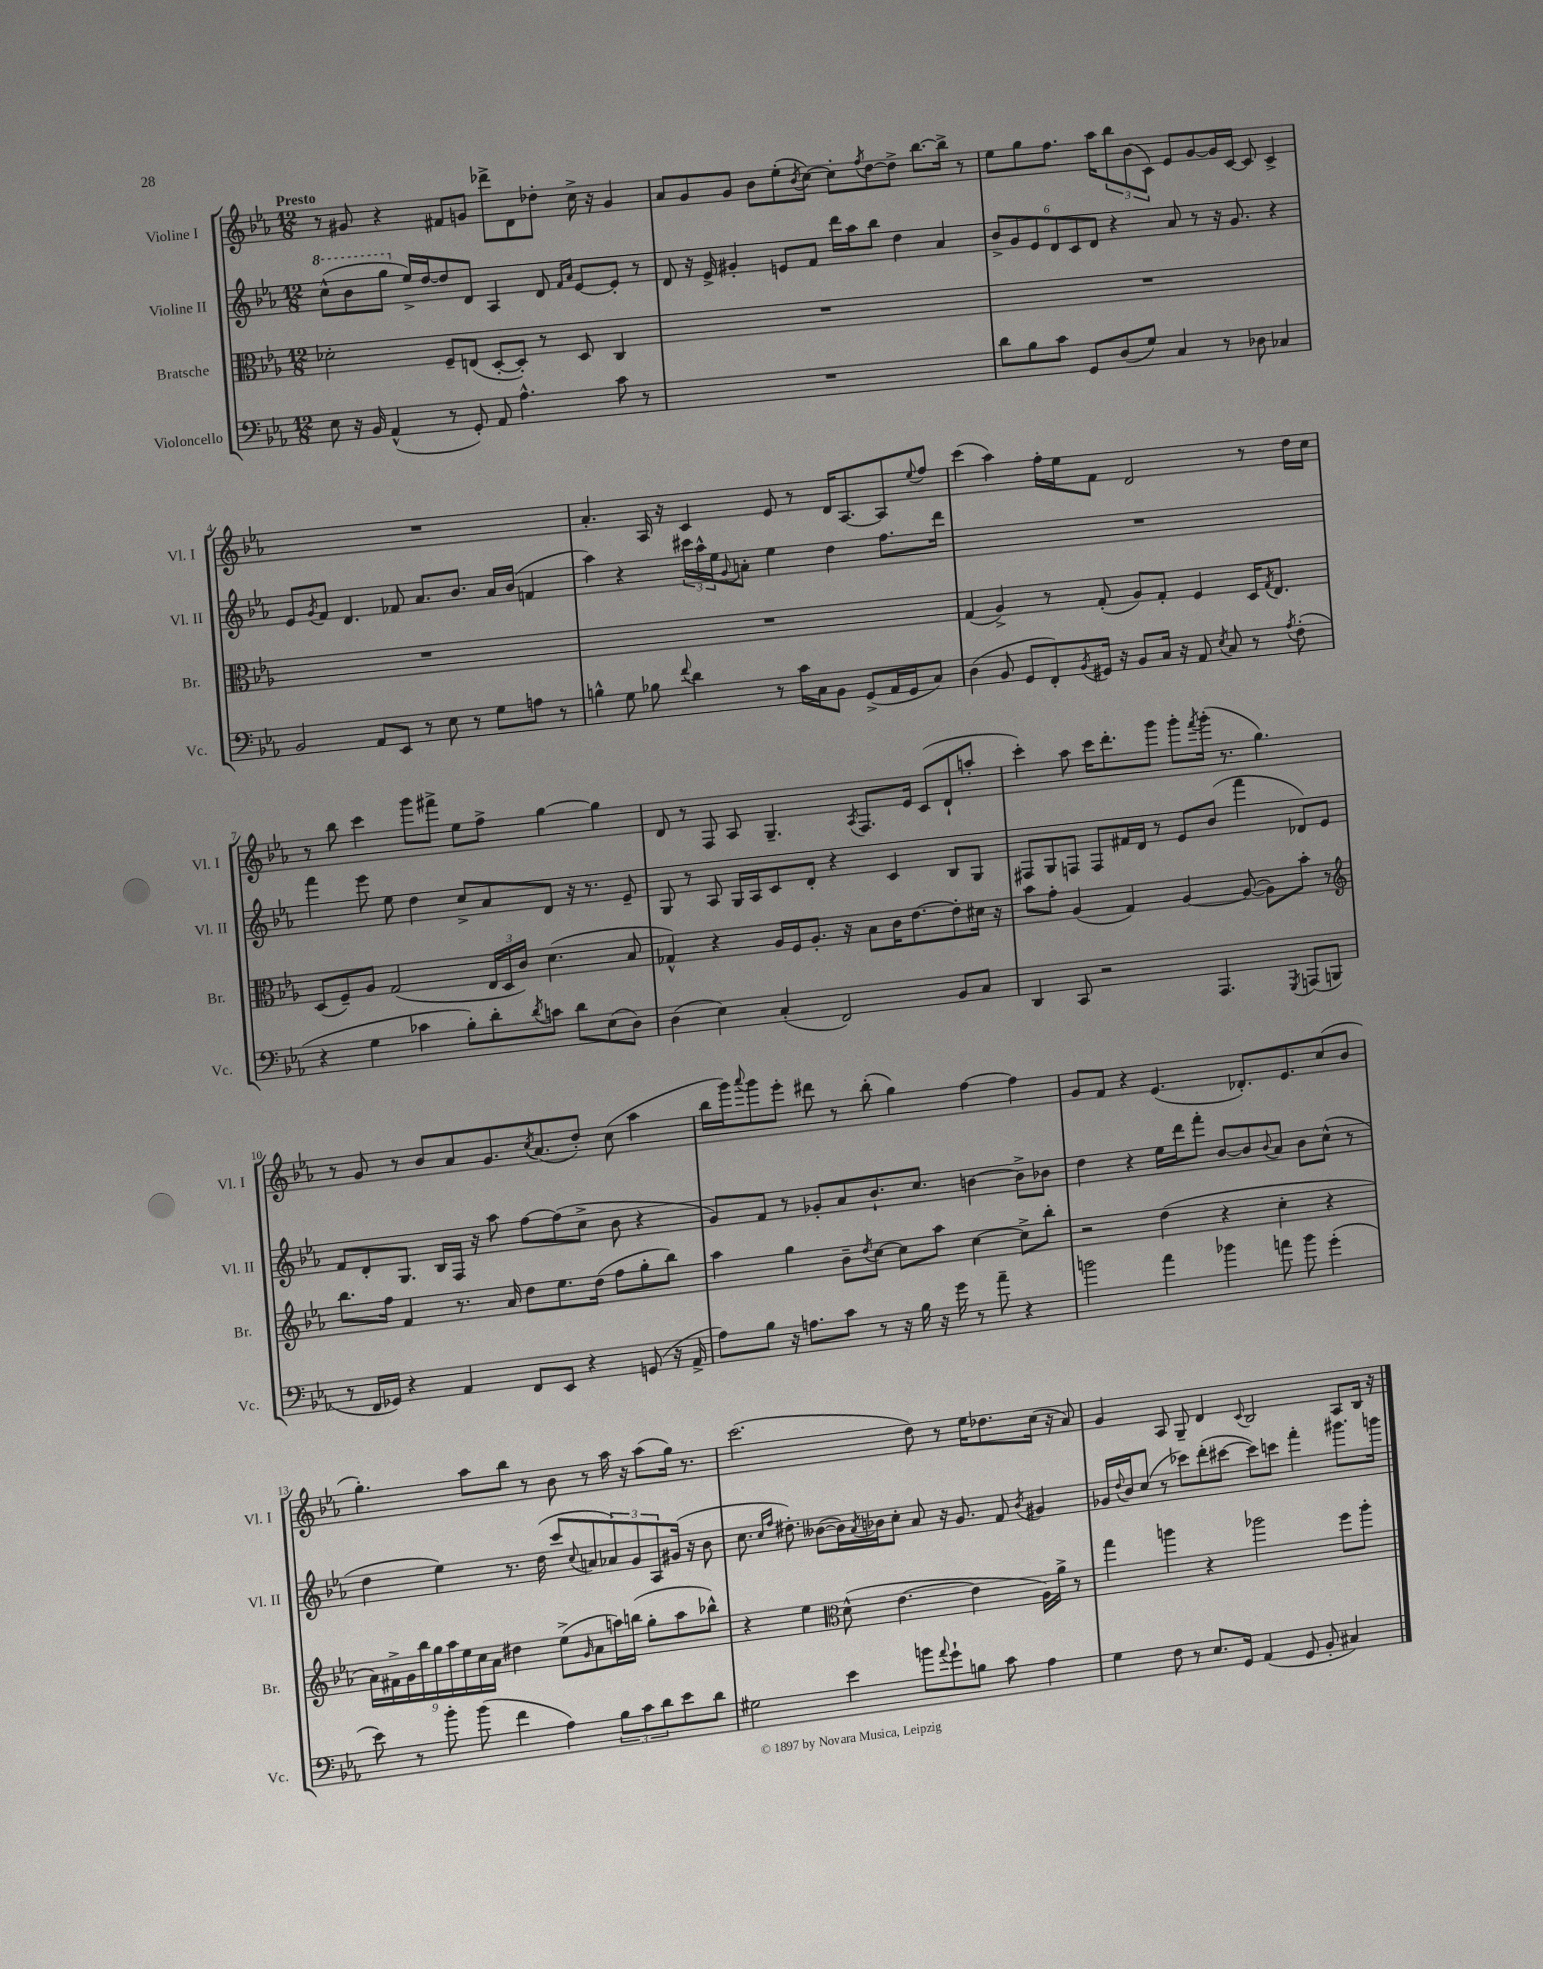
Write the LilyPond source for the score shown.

<<
\new StaffGroup <<
\new Staff = "s0" \with { instrumentName = "Violine I" shortInstrumentName = "Vl. I" } {
    \clef treble \key ees \major \numericTimeSignature \time 12/8 \tempo "Presto"
    r8 gis'8 r4 fis'8 g'8 des'''8-> d'8 des''8-. c''16-> r16 g'4 |
    aes'8 g'8 g'8 bes'8 ees''8-.( \acciaccatura { bes'8 } c''8~) c''8-. \acciaccatura { f''8 } d''8~ d''8-> bes''8.~ bes''16-> r8 |
    ees''8 g''8 f''8. aes''16 \tuplet 3/2 { bes''8 bes'8( c'8) } ees'8 g'8~ g'16 c'16~ c'8 c'4-> |
    R1. |
    aes'4.-. aes16 r16 c'4 ees'8 r8 d'16 aes8.~ aes8 \appoggiatura { ees''8 } f''8 |
    c'''4( aes''4) f''16-. ees''16 f'8 d'2 r8 d''16 c''16 |
    r8 bes''8 c'''4 g'''8 fis'''8-> ees''8 f''8-> g''4~ g''4 |
    d'8 r8 f8 aes8 g4.-- \acciaccatura { aes8 } f8. ees'16 c'8( d'8-! a''8-. |
    c'''4-.) aes''8 c'''16 d'''8.-. g'''8 g'''8-. \acciaccatura { f'''8 } g'''16-.( r8. g''4.) |
    r8 g'8 r8 bes'8 aes'8 g'8. \acciaccatura { c''8 } aes'8.( d''8-.) c''8( aes''4 |
    bes''16 g'''16) \appoggiatura { aes'''8 } g'''8 ees'''8-. dis'''8 r8 bes''8-.( g''4) f''4~ f''4 |
    g'8 f'8 r4 ees'4.( des'8.-.) ees'8. c''8( bes'8 |
    g''4.-.) aes''8 bes''8 r8 bes'8 r8 aes''16 r16 aes''8( g''16) r8. |
    c'''2.( d''8) r8 ees''16 des''8. c''16( r16 aes'8) |
    g'4 aes8 g8-- d'4 \appoggiatura { c'8 } bes2 aes8 bes16 r16 \bar "|." |
}
\new Staff = "s1" \with { instrumentName = "Violine II" shortInstrumentName = "Vl. II" } {
    \clef treble \key ees \major \numericTimeSignature \time 12/8
    \ottava #1 c'''8-^( bes''8 g'''8 \ottava #0 ees''16->) d''16~ d''8 d'8 aes4 d'8 \grace { f'16 aes'16 } ees'8~ ees'8-. r8 |
    d'8 r16 ees'16-> gis'4-. e'8 f'8 d'''16 aes''16 bes''8 d''4 aes'4 |
    \tuplet 6/4 { bes'8-> g'8 ees'8 d'8 c'8 d'8 } r4 aes'8 r8 r16 g'8. r4 |
    ees'8 \acciaccatura { g'8 } f'8 d'4. fes'8 aes'8. bes'8. aes'16 bes'16( f'4 |
    aes''4) r4 \tuplet 3/2 { cis'''16 aes''16-^ ees''16 } \appoggiatura { g'8 } a'8-. ees''4 d''4 f''8. d'''16 |
    R1. |
    f'''4 ees'''8 ees''8 d''4 c''8-> aes'8 d'8 r16 r8. ees'8-- |
    g8 r8 aes8 g16 aes16 c'8 d'8-. r4 c'4 bes8 g8 |
    fis8 g8 f8 f8 fis'16 d'16 r8 ees'8 bes'8( f'''4 des'8) ees'8 |
    f'8 d'8-. g8. bes16 f16 r16 aes''8 f''8~ f''8( c''8-> bes'8 r4 |
    g'8) f'8 r8 ges'8-. aes'8 bes'8.-! c''8. b'4~ b'8-> bes'8 |
    d''4 r4 ees''16 d'''16 f'''8-. bes'8~ bes'8 \appoggiatura { bes'8 } aes'8 bes'8 c''8-^( r8 |
    d''4 ees''4) r8. d''16( c'''8 \appoggiatura { c''8 } a'8 \tuplet 3/2 { aes'8) g'8 aes8 } gis'16( r16 bes'8 |
    c''8. \grace { c''16 f''16 } dis''8.-.) beses'8~( beses'16) \acciaccatura { aes'8 } bes'16 c''8-. aes'8 r16 g'8. f'8 \acciaccatura { bes'8 } gis'4 |
    ges'16 \appoggiatura { d''8 } bes'16 c''8( r8 ces'''8) d'''8-.( cis'''8~ cis'''8) c'''8 f'''4-. gis'''8. g'''16 \bar "|." |
}
\new Staff = "s2" \with { instrumentName = "Bratsche" shortInstrumentName = "Br." } {
    \clef alto \key ees \major \numericTimeSignature \time 12/8
    des'2-. f8-- e8( d8~-. d8-.) r8 d8 c4 |
    R1. |
    R1. |
    R1. |
    R1. |
    g4( aes4->) r8 g8-.( aes8) g8-. f4 d16 \acciaccatura { g8 } ees8. |
    d8( f8--) aes8 g2( \tuplet 3/2 { ees16 d16 c'16) } d'4.( bes8 |
    ges4-^) r4 aes16 f16 aes8.-. r16 bes8 c'16 ees'8.~ ees'8-. dis'16 r16 |
    bes'8 g'8-. aes4( g4) aes4~ aes8~( aes8) bes'8-. r8 |
    \clef treble bes''8. f''16 f'4 r8. aes'16 d''8 ees''8. d''16( f''8 g''8-. bes''8) |
    aes''4 g''4 bes'8-- \acciaccatura { d''8 } c''8~ c''8 aes''8 c''4~ c''8-> bes''8-. |
    r2 d''4( r4 c''4-. r4 |
    \tuplet 9/8 { aes'16) fis'16-> g'16 bes''16 g''16 aes''16 ees''16 c''16 aes'16 } dis''4 ees''8->( \grace { g'16 } aes'8 a''16) b''16( g''8-. a''8 bes''8-^) |
    r4 ees''4 \clef alto d'8-^( ees'4.~ ees'4 aes16) aes'16-> r8 |
    g''4 a''4 r4 aes''2 f''8 aes''8-. \bar "|." |
}
\new Staff = "s3" \with { instrumentName = "Violoncello" shortInstrumentName = "Vc." } {
    \clef bass \key ees \major \numericTimeSignature \time 12/8
    ees8 r16 bes,16 aes,4-^( r8 g,8-.) aes,8 aes4.-^ c'8 r8 |
    R1. |
    d'8 bes8 c'8 g,8 d8( g8) c4 r8 des8 ces4 |
    bes,2 aes,8 ees,8 r8 ees8 r8 g8 a8 r8 |
    b4-^ g8 bes8 \appoggiatura { f'8 } d'4 r8 c'16 c16 bes,8 g,8->( aes,16 g,16 c8) |
    d4( bes,8 g,8 f,8-.) \acciaccatura { bes,8 } gis,16 r16 bes,8 c16 r16 aes,8 \acciaccatura { ees8 } c8 r8 \acciaccatura { aes8 } f8-.( |
    r4 g4 ces'4 bes8-.) d'8-. \acciaccatura { d'8 } c'8 d'8 ees8( d8) |
    d4( ees4) c4-.( f,2) bes,8 c8 |
    d,4 c,8 r2 aes,,4. \acciaccatura { g,,8 } a,,8( b,,8 |
    r8 f,16 ges,16) r4 aes,4 f,8 ees,8 r4 g,8( r16 aes,16-> |
    aes8) bes8 r16 a8. c'8 r8 r16 bes16 r16 g'16 r8 aes'8-- r4 |
    b'2 aes'4 bes'4 a'8 bes'8 g'4-.( |
    ees'8) r8 bes'8-. bes'8( f'4 aes4) \tuplet 3/2 { bes8 c'8 d'8 } ees'8 d'8 |
    gis2 ees'4 b'8 \appoggiatura { aes'8 } g'8-! b8 c'8 aes4 |
    g4 f8 r8 ees8. g,16 aes,4( g,8 bes,8-. cis4) \bar "|." |
}
>>
>>
